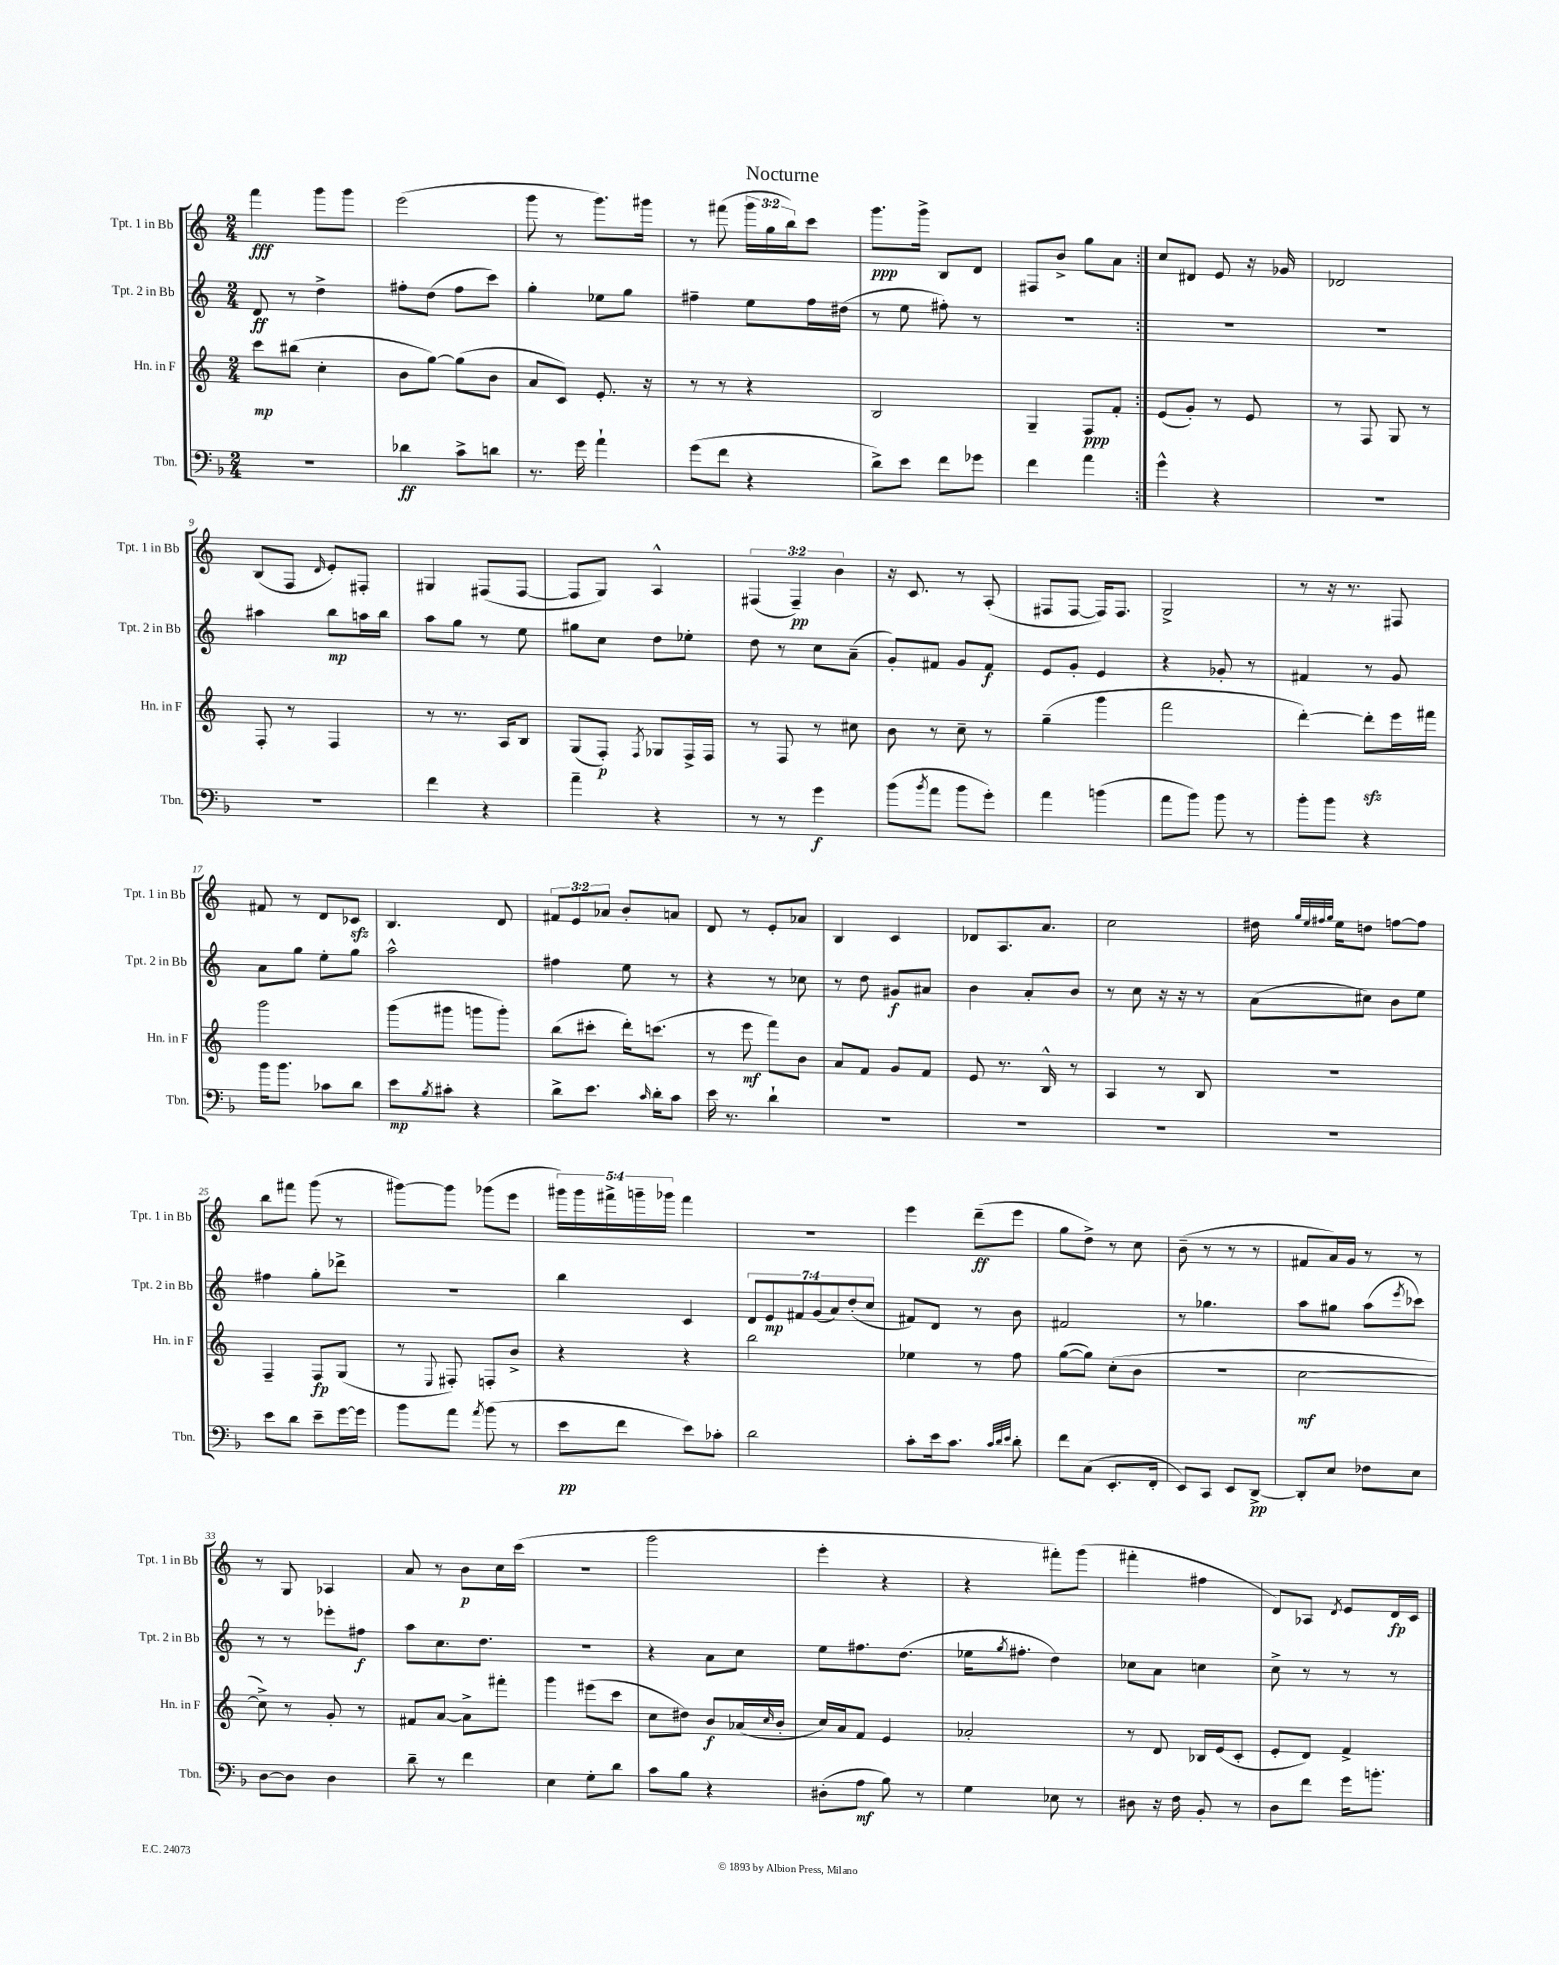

**kern	**kern	**kern	**kern
*staff4	*staff3	*staff2	*staff1
*clefF4	*clefG2	*clefG2	*clefG2
*k[b-]	*k[]	*k[]	*k[]
*M2/4	*M2/4	*M2/4	*M2/4
2r	8ccc\L	8d/	4fff\
.	(8bb#\J	8r	.
.	4cc'\	4dd^\	8ggg\L
.	.	.	8ggg\J
=	=	=	=
4d-\	8b\L	8ff#'\L	(2eee\
.	[8gg\J)	(8dd\J	.
8c^\L	(8gg\]L	8ff#\L	.
8d\J	8b\J	8ccc\J)	.
=	=	=	=
8.r	8a/L	4gg'\	8ggg\
.	8c/J)	.	8r
16g\	.	.	.
4a`\	8.e'/	8ee-\L	8.ggg\L)
.	.	8gg\J	.
.	16r	.	16ggg#\Jk
=	=	=	=
(8g\L	8r	4ff#~\	8r
8f\J	8r	.	(8fff#\
4r	4r	8ee\L	24ggg\LL
.	.	.	24gg\
.	.	.	24bb\J)
.	.	16ff#\L	8ccc\J
.	.	(16dd#\JJ	.
=	=	=	=
8d^\L)	2B/	8r	8.ggg\L
8e\J	.	8ee\	.
.	.	.	16ggg^\Jk
8f\L	.	8ff#'\)	8B/L
8g-\J	.	8r	8d/J
=	=	=	=
4f\	4G~/	2r	8F#/L
.	.	.	8b^/J
4a\	8F/L	.	8gg\L
.	8f'/J	.	8a\J
=:|!	=:|!	=:|!	=:|!
4g^^\	(8e/L	2r	8cc/L
.	8g'/J)	.	8d#/J
4r	8r	.	8e/
.	8e/	.	16r
.	.	.	16g-/
=	=	=	=
2r	8r	2r	2d-/
.	8F/	.	.
.	8G/	.	.
.	8r	.	.
=	=	=	=
2r	8F'/	4aa#\	(8B/L
.	8r	.	8F/J
.	.	.	16qqd/
.	4F/	8bb\L	8e'/L)
.	.	16aa\L	8F#'/J
.	.	16bb\JJ	.
=	=	=	=
4f\	8r	8aa\L	4G#/
.	8.r	8gg\J	.
4r	.	8r	(8F#/L
.	16A/LK	.	.
.	8B/J	8ee\	[8F#/J
=	=	=	=
4a~\	(8G/L	8gg#\L	8F#/]L
.	8F'/J)	8cc\J	8G/J)
.	8qF/	.	.
4r	8G-/L	8dd\L	4A^^/
.	16F^/L	8ee-'\J	.
.	16F/JJ	.	.
=	=	=	=
8r	8r	8dd\	(6F#/
8r	8F/	8r	.
.	.	.	6F#~/)
4g\	8r	8cc\L	.
.	.	.	6b\
.	8cc#\	(8a~\J	.
=	=	=	=
(8b-\L	8b\	8g'/L)	16r
.	.	.	8.c/
8qb-/	.	.	.
8a\J	8r	8f#/J	.
8b-\L	8cc~\	8g/L	8r
8g'\J)	8r	8f#/J	(8A'/
=	=	=	=
4a\	(4gg~\	8e/L	8F#/L
.	.	8g'/J	[8F#/J
(4b\	4ggg\	4e/	16F#/]LK)
.	.	.	8.F#/J
=	=	=	=
8a\L	2fff\	4r	2G^/
8b-\J)	.	.	.
8b-\	.	8g-'/	.
8r	.	8r	.
=	=	=	=
8b-'\L	[4ddd'\)	4f#/	8r
8b-\J	.	.	16r
.	.	.	8.r
4r	8ddd'\]L	8r	.
.	16eee\L	8g/	8F#/
.	16fff#\JJ	.	.
=	=	=	=
16b-\LK	2ggg\	8a\L	8f#/
8.b-\J	.	.	.
.	.	8gg\J	8r
8c-\L	.	8ee'\L	8d/L
8d\J	.	8gg\J	8c-/J
=	=	=	=
8e\L	(8ggg\L	2aa^^\	4.B/
8qB-/	.	.	.
8c#'\J	8ggg#\J	.	.
4r	8ggg\L	.	.
.	8ggg'\J)	.	8d/
=	=	=	=
8d^\L	(8bb\L	4ff#\	12f#/L
.	.	.	12e/
8.e\J	8ccc#'\J	.	.
.	.	.	12a-/J
.	16ddd'\LK)	8ee\	8b'/L
16qqc/	.	.	.
16d'\LK	(8.ccc\J	.	.
8c\J	.	8r	8a/J
=	=	=	=
16e\	8r	4r	8d/
8.r	.	.	.
.	8eee\	.	8r
4d`\	8fff\L)	8r	8e'/L
.	8b\J	8cc-\	8a-/J
=	=	=	=
2r	8a/L	8r	4B/
.	8f/J	8dd\	.
.	8g/L	8g#/L	4c/
.	8f/J	8a#/J	.
=	=	=	=
2r	8e/	4b\	8d-/L
.	8.r	.	8.A/
.	.	8a'/L	.
.	16B^^/	.	8.a/J
.	8r	8b/J	.
=	=	=	=
2r	4A/	8r	2cc\
.	.	8cc\	.
.	8r	16r	.
.	.	16r	.
.	8B/	8r	.
=	=	=	=
2r	2r	(8a\L	16dd#\
.	.	.	32qqgg/LLL
.	.	.	32qqee/
.	.	.	32qqff#/
.	.	.	32qqgg/JJJ
.	.	.	16ee\LK
.	.	8cc#\J)	8dd\J
.	.	8b\L	[8ff\L
.	.	8ee\J	8ff\]J
=	=	=	=
8e\L	4F~/	4ff#\	8bb\L
8d\J	.	.	8fff#\J
8e~\L	8F/L	8gg'\L	(8ggg\
[16g\L	(8G/J	8ddd-^\J	8r
16g\]JJ	.	.	.
=	=	=	=
8b-\L	8r	2r	[8ggg#\L)
.	8qqE/	.	.
8a\J	8F#'/)	.	8ggg#\]J
8qa/	.	.	.
(8b-\	8F'/L	.	(8ggg-\L
8r	8b^/J	.	8eee\J
=	=	=	=
8e\L	4r	4bb\	20ggg#\LL)
.	.	.	20ggg#\
.	.	.	20fff#^\
8f\J	.	.	.
.	.	.	20ggg~\
.	.	.	20ggg-\JJ
8e\L)	4r	4c/	4fff#\
8c-'\J	.	.	.
=	=	=	=
2d\	2bb\	14d/L	2r
.	.	14e/	.
.	.	14f#/	.
.	.	(14g/	.
.	.	14a/)	.
.	.	(14dd'/	.
.	.	14cc/J	.
=	=	=	=
8c'\L	4ee-\	8f#/L)	4eee\
16e\k	.	8d/J	.
8.c\J	.	.	.
.	8r	8r	(8ddd~\L
32qqc/LLL	.	.	.
32qqd/	.	.	.
32qqe/JJJ	.	.	.
8d'\	8ff\	8b\	8eee\J
=	=	=	=
8f\L	([8gg\L	2f#/	8gg\L
(8C\J	8gg\]J)	.	8dd^\J)
8.EE'/L	(8cc'\L	.	8r
.	8b\J	.	8cc\
16FF'/Jk	.	.	.
=	=	=	=
8EE/L)	2r	8r	(8b~\
8CC/J	.	4.gg-\	8r
8EE/L	.	.	8r
[8DD^/J	.	.	8r
=	=	=	=
8DD'/]L	[2cc\	8aa\L	8f#/L
8E/J	.	8gg#\J	16a/L)
.	.	.	16g/JJ
8F-\L	.	(8aa\L	8r
.	.	8qeee/	.
8E\J	.	8ccc-\J)	8r
=	=	=	=
[8D\L	8cc^\])	8r	8r
8D\]J	8r	8r	8G/
4D\	8g'/	8eee-'\L	4A-/
.	8r	8ff#\J	.
=	=	=	=
8d~\	8f#/L	8aa\L	8a/
8r	[8a/J	8.cc\	8r
4f\	8a^\]L	.	8b\L
.	.	8.dd\J	.
.	8fff#'\J	.	16cc\L
.	.	.	(16ccc\JJ
=	=	=	=
4E\	4ggg\	2r	2r
8G'\L	(8eee#\L	.	.
8d\J	8ccc\J	.	.
=	=	=	=
8c\L	8cc\L	4r	2ggg\
8B-\J	8dd#\J)	.	.
4r	8b/L	8a\L	.
.	(16a-/L	8cc\J	.
.	16qqcc/	.	.
.	16b'/JJ	.	.
=	=	=	=
(8D#'\L	16cc/LL)	8ee\L	4eee'\
.	16a/J	.	.
8A\J	8f/J	8.ff#\	.
8B-\)	4e/	.	4r
.	.	(8.dd\J	.
8r	.	.	.
=	=	=	=
4G\	2a-'/	16ee-\LK	4r
.	.	8qgg/	.
.	.	8.ff#'\J	.
8E-\	.	4dd\)	8fff#'\L)
8r	.	.	(8ggg\J
=	=	=	=
8D#\	8r	8cc-\L	4fff#'\
16r	8d/	8a\J	.
16F\	.	.	.
8BB-'/	16B-/LL	4cc\	4ff#\
.	(16e/J	.	.
8r	8c'/J	.	.
=	=	=	=
8D\L	8e'/L	8cc^\	8d/L)
8f\J	8d/J)	8r	8A-/J
.	.	.	8qd/
16g\LK	4f^/	8r	8e/L
8.b'\J	.	.	.
.	.	8r	16d/L
.	.	.	16c/JJ
==	==	==	==
*-	*-	*-	*-
